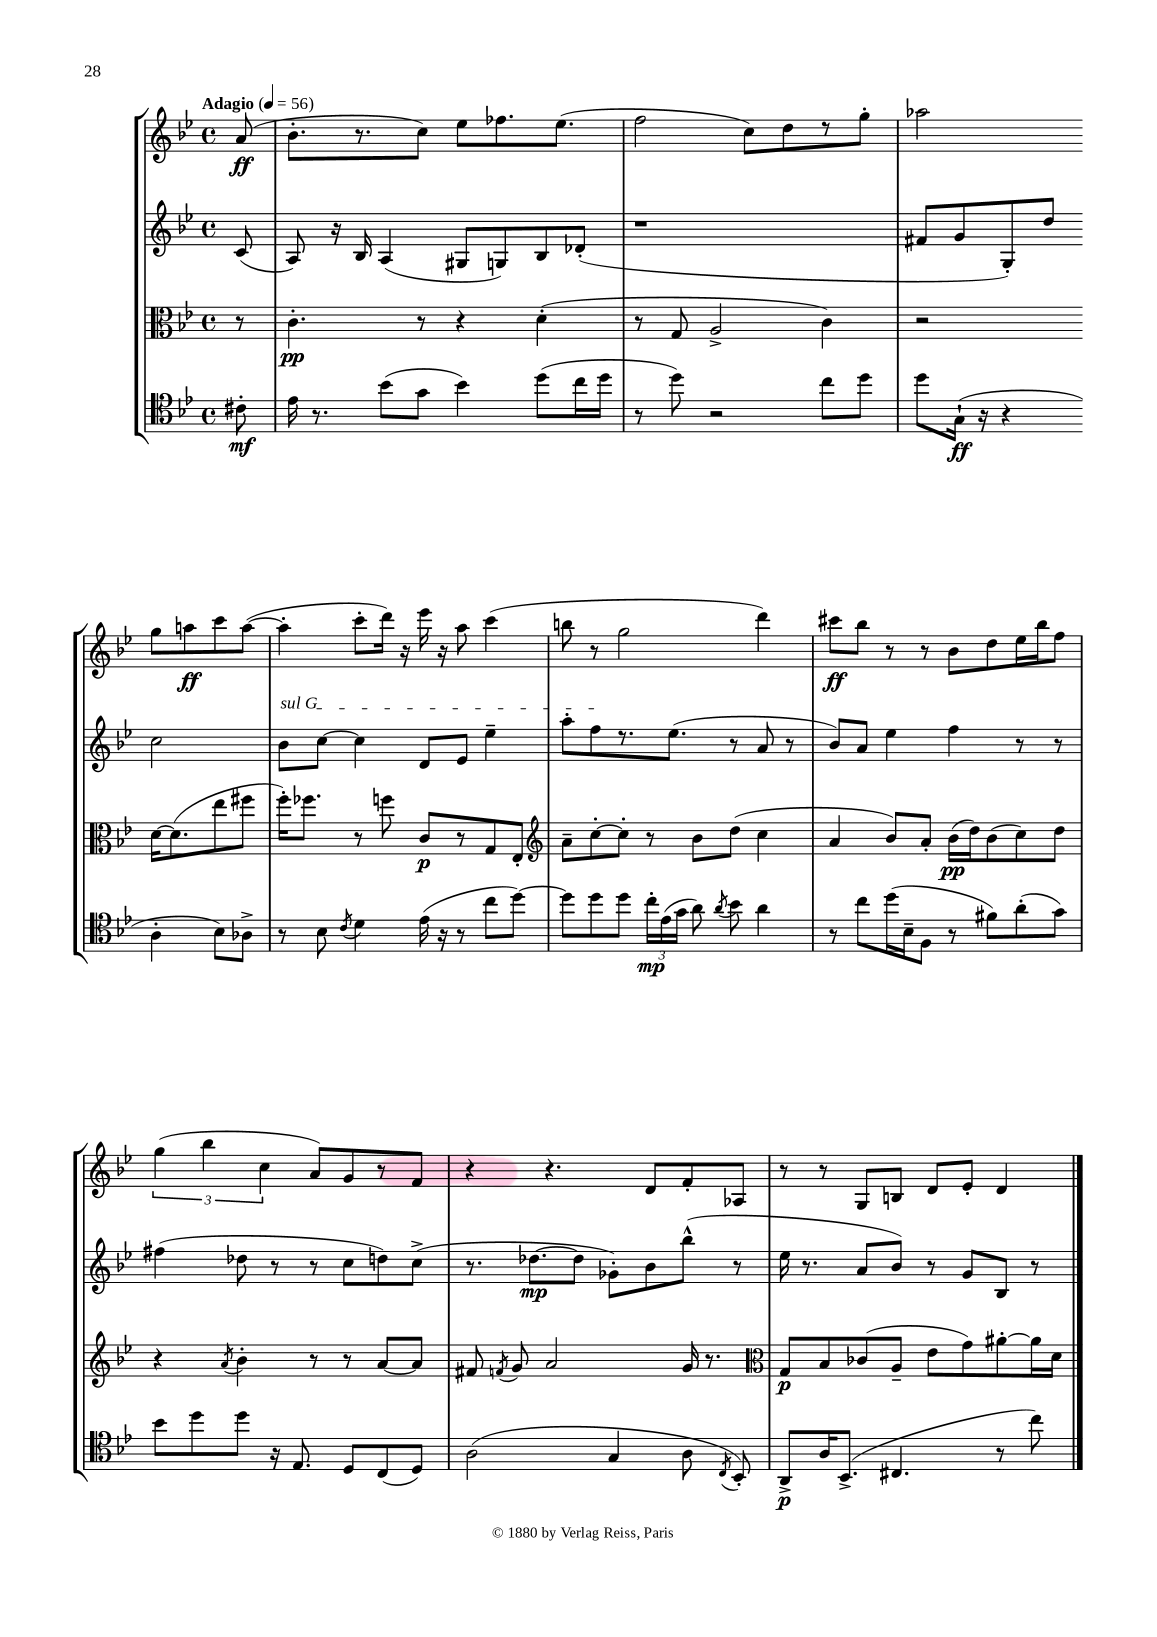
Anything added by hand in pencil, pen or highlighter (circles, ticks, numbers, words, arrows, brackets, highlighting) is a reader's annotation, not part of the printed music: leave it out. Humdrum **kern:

**kern	**dynam	**kern	**dynam	**kern	**dynam	**kern	**dynam
*part4	*part4	*part3	*part3	*part2	*part2	*part1	*part1
*staff4	*staff4	*staff3	*staff3	*staff2	*staff2	*staff1	*staff1
*clefC4	*	*clefC3	*	*clefG2	*	*clefG2	*
*k[b-e-]	*	*k[b-e-]	*	*k[b-e-]	*	*k[b-e-]	*
*M4/4	*	*M4/4	*	*M4/4	*	*M4/4	*
*met(c)	*	*met(c)	*	*met(c)	*	*met(c)	*
*MM56	*	*MM56	*	*MM56	*	*MM56	*
=	=	=	=	=	=	=	=
!	!	!	!	!	!	!LO:TX:a:B:t=Adagio	!
8c#X'\	mf	8r	.	(8c/	.	(8a/	ff
=1	=1	=1	=1	=1	=1	=1	=1
16e-\	.	4.c'\	pp	8A/)	.	8.b-'\L	.
8.r	.	.	.	.	.	.	.
.	.	.	.	16r	.	.	.
.	.	.	.	16B-/	.	8.r	.
(8b-\L	.	.	.	(4A/	.	.	.
8g\J	.	8r	.	.	.	8cc\J)	.
4b-\)	.	4r	.	8G#X/L	.	8ee-\L	.
.	.	.	.	8Gn/)	.	8.ff-X\	.
(8dd\L	.	(4d'\	.	8B-/	.	.	.
.	.	.	.	.	.	(8.ee-\J	.
16cc\L	.	.	.	(8d-X'/J	.	.	.
16dd\JJ	.	.	.	.	.	.	.
=2	=2	=2	=2	=2	=2	=2	=2
8r	.	8r	.	1r	.	2ff\	.
8dd\)	.	8G/	.	.	.	.	.
2r	.	2A^/	.	.	.	.	.
.	.	.	.	.	.	8cc\L)	.
.	.	.	.	.	.	8dd\	.
8cc\L	.	4c\)	.	.	.	8r	.
8dd\J	.	.	.	.	.	8gg'\J	.
=3	=3	=3	=3	=3	=3	=3	=3
8dd\L	.	2r	.	8f#X/L	.	2aa-X\	.
(16G`\Jk	ff	.	.	8g/	.	.	.
16r	.	.	.	.	.	.	.
4r	.	.	.	8G'/)	.	.	.
.	.	.	.	8dd/J	.	.	.
4A'\	.	[16d\KL	.	2cc\	.	8gg\L	.
.	.	(8.d\]	.	.	.	.	.
.	.	.	.	.	.	8aan\	ff
8B-\L)	.	8ee-\	.	.	.	8ccc\	.
8A-X^\J	.	8ff#X\J	.	.	.	([8aa\J	.
!!LO:LB:g=z
=4	=4	=4	=4	=4	=4	=4	=4
!	!	!	!	!LO:TX:a:i:t=sul G	!	!	!
8r	.	16ff'\KL)	.	8b-\L	.	4aa'\]	.
.	.	8.ff-X\J	.	.	.	.	.
8B-\	.	.	.	[8cc\J	.	.	.
8qc/	.	.	.	.	.	.	.
4d\	.	8r	.	4cc\]	.	8ccc'\L	.
.	.	8ffn\	.	.	.	16ddd\Jk)	.
.	.	.	.	.	.	16r	.
(16e-\	.	8c/L	p	8d/L	.	16eee-\	.
16r	.	.	.	.	.	16r	.
8r	.	8r	.	8e-/J	.	8aa\	.
8cc\L	.	8G/	.	4ee-~\	.	(4ccc\	.
[8dd\J)	.	8E-'/J	.	.	.	.	.
=5	=5	=5	=5	=5	=5	=5	=5
*	*	*clefG2	*	*	*	*	*
8dd\L]	.	8a~\L	.	8aa'\L	.	8bbn\	.
8dd\	.	[8cc'\	.	8ff\	.	8r	.
8dd\J	.	8cc'\J]	.	8.r	.	2gg\	.
24cc'\LL	mp	8r	.	.	.	.	.
(24e-\	.	.	.	.	.	.	.
.	.	.	.	(8.ee-\J	.	.	.
24g\JJ	.	.	.	.	.	.	.
8a\)	.	8b-\L	.	.	.	.	.
8qa/	.	.	.	.	.	.	.
8b-\	.	(8dd\J	.	8r	.	.	.
4a\	.	4cc\	.	8a/	.	4ddd\)	.
.	.	.	.	8r	.	.	.
=6	=6	=6	=6	=6	=6	=6	=6
8r	.	4a/	.	8b-/L)	.	8ccc#X\L	ff
8cc\L	.	.	.	8a/J	.	8bb-\J	.
(16dd\L	.	8b-/L)	.	4ee-\	.	8r	.
16B-~\J	.	.	.	.	.	.	.
8F\J	.	8a'/J	.	.	.	8r	.
8r	.	(16b-\LL	pp	4ff\	.	8b-\L	.
.	.	16dd\J)	.	.	.	.	.
8f#X\L)	.	(8b-\	.	.	.	8dd\	.
(8a'\	.	8cc\)	.	8r	.	16ee-\L	.
.	.	.	.	.	.	16bb-\J	.
8g\J)	.	8dd\J	.	8r	.	8ff\J	.
!!LO:LB:g=z
=7	=7	=7	=7	=7	=7	=7	=7
8b-\L	.	4r	.	(4ff#X\	.	(6gg\	.
8dd\	.	.	.	.	.	.	.
.	.	.	.	.	.	6bb-\	.
.	.	8qa/	.	.	.	.	.
8dd\J	.	4b-'\	.	8dd-X\	.	.	.
.	.	.	.	.	.	6cc\	.
16r	.	.	.	8r	.	.	.
8.E-/	.	.	.	.	.	.	.
.	.	8r	.	8r	.	8a/L)	.
8D/L	.	8r	.	8cc\L	.	8g/	.
(8C/	.	[8a/L	.	8ddn\)	.	8r	.
8D/J)	.	8a/J]	.	(8cc^\J	.	8f/J	.
=8	=8	=8	=8	=8	=8	=8	=8
(2A\	.	8f#X/	.	8.r	.	4r	.
.	.	8qfn/	.	.	.	.	.
.	.	8g/	.	.	.	.	.
.	.	.	.	[8.dd-X\L	mp	.	.
.	.	2a/	.	.	.	4.r	.
.	.	.	.	8dd-\J]	.	.	.
4G/	.	.	.	8g-X'\L)	.	.	.
.	.	.	.	8b-\	.	8d/L	.
8A\	.	16g/	.	(8bb-^^\J	.	8f'/	.
.	.	8.r	.	.	.	.	.
8qC/	.	.	.	.	.	.	.
8BB-'/)	.	.	.	8r	.	8A-X/J	.
=9	=9	=9	=9	=9	=9	=9	=9
*	*	*clefC3	*	*	*	*	*
8AA^/L	p	8G/L	p	16ee-\	.	8r	.
.	.	.	.	8.r	.	.	.
16A/K	.	8B-/	.	.	.	8r	.
(8.BB-^/J	.	.	.	.	.	.	.
.	.	(8c-X/	.	8a/L	.	8G/L	.
4.C#X/	.	8A~/J	.	8b-/J)	.	8Bn/J	.
.	.	8e-\L	.	8r	.	8d/L	.
.	.	8g\)	.	8g/L	.	8e-'/J	.
8r	.	[8a#X'\	.	8B-/J	.	4d/	.
8cc\)	.	16a#\L]	.	8r	.	.	.
.	.	16d\JJ	.	.	.	.	.
==	==	==	==	==	==	==	==
*-	*-	*-	*-	*-	*-	*-	*-
